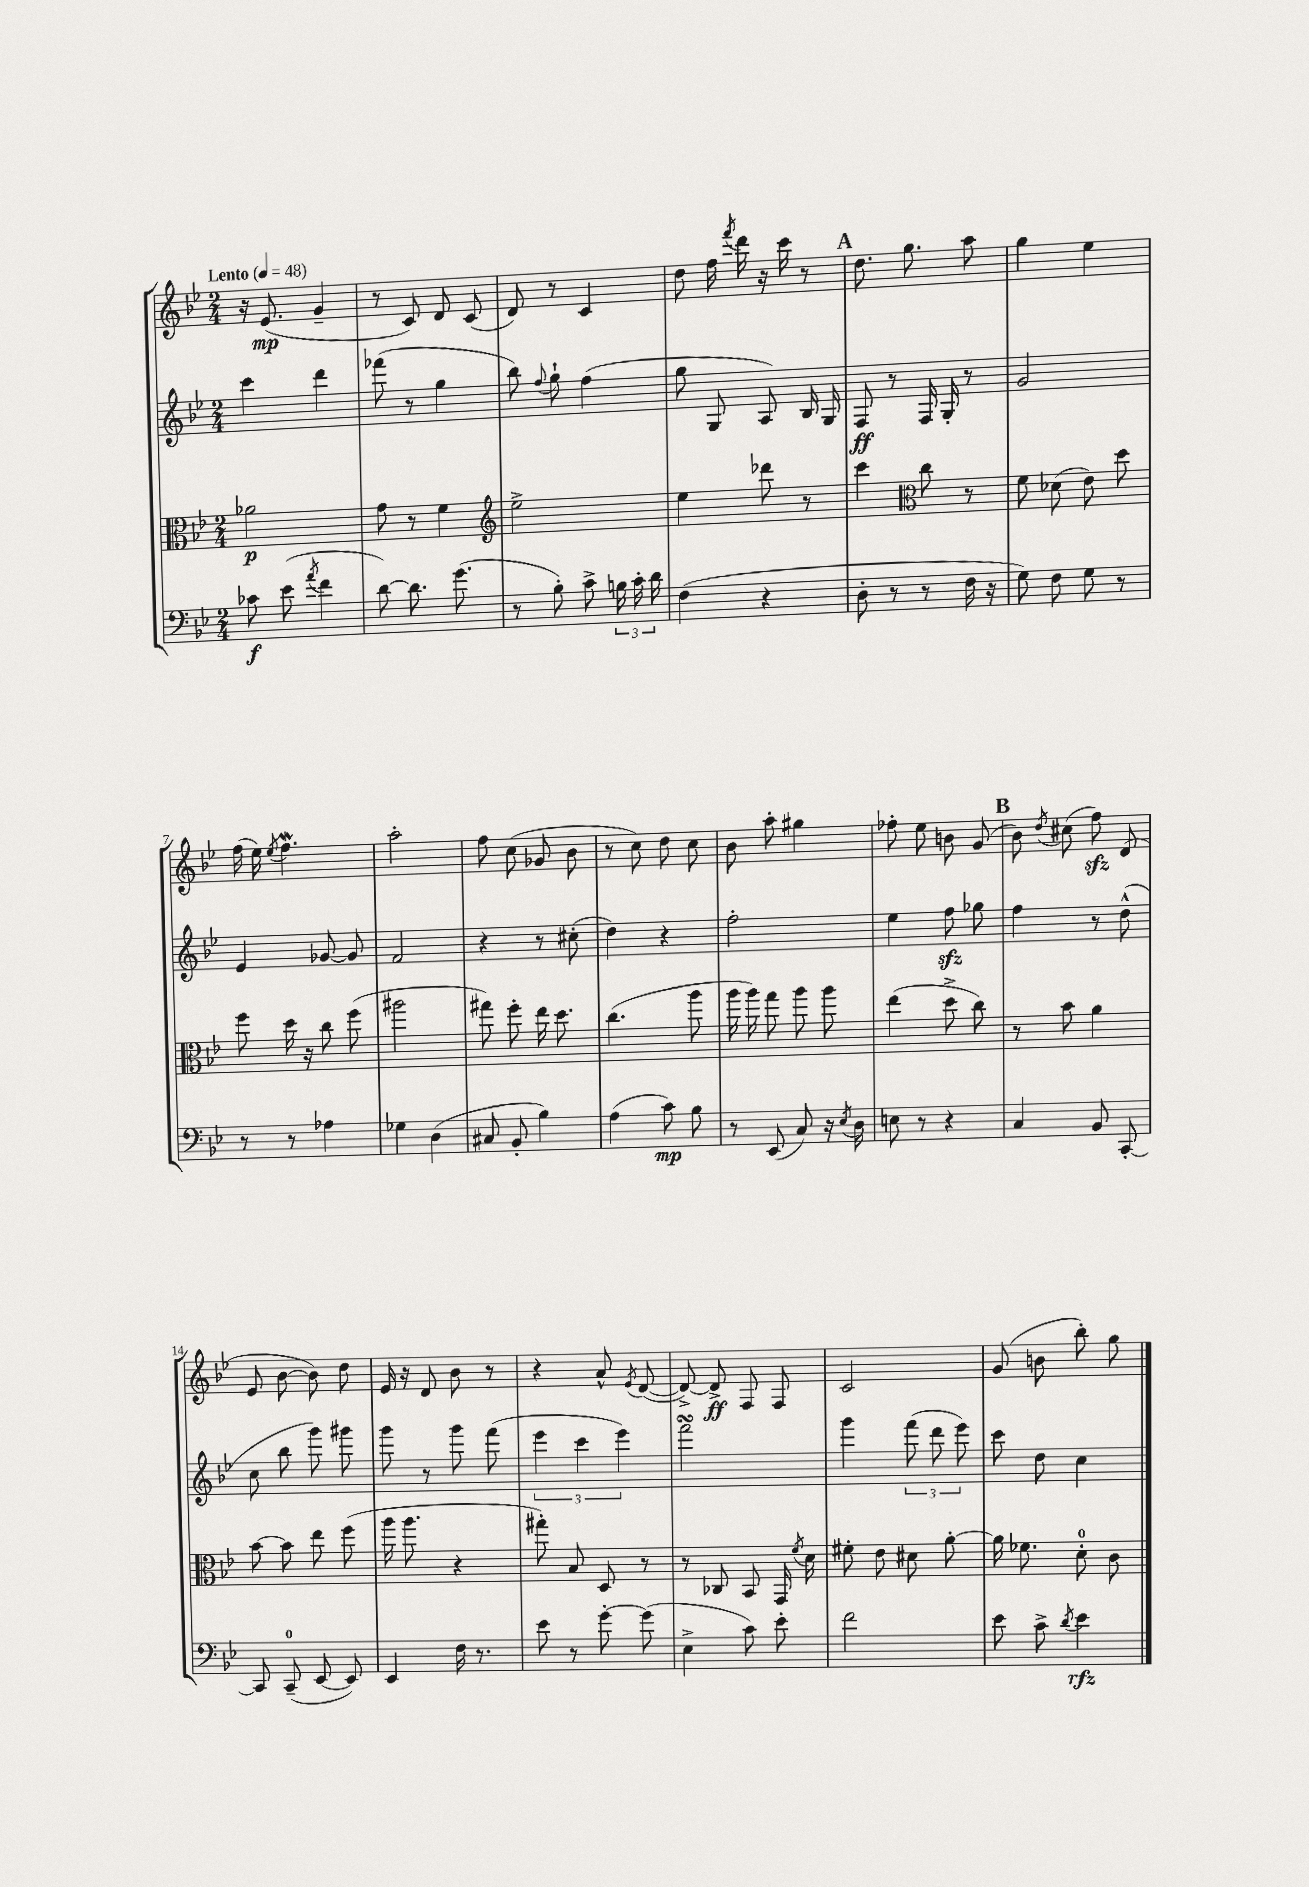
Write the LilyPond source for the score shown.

<<
\new StaffGroup <<
\new Staff = "s0" {
    \clef treble \key bes \major \numericTimeSignature \time 2/4 \tempo "Lento" 4 = 48
    \autoBeamOff r16 ees'8.\mp( g'4-- |
    r8 c'8) d'8 c'8( |
    d'8) r8 c'4 |
    d''8 f''16 \acciaccatura { f'''8 } d'''16 r16 c'''16 r8 |
    \mark \markup { \bold "A" } d''8. g''8. a''8 |
    g''4 ees''4 |
    f''16( ees''16) \acciaccatura { ees''8 } f''4.\mordent |
    a''2-. |
    f''8 c''8( ges'8 bes'8 |
    r8 c''8) d''8 c''8 |
    bes'8 a''8-. gis''4 |
    fes''8-. ees''8 b'8 g'8( |
    \mark \markup { \bold "B" } bes'8) \acciaccatura { d''8 } cis''8( f''8\sfz) d'8( |
    ees'8 bes'8~ bes'8) d''8 |
    ees'16 r16 d'8 bes'8 r8 |
    r4 a'8-^ \acciaccatura { ees'8 } d'8~( |
    d'8~->) d'8->\ff f8 f8 |
    c'2 |
    g'8( b'8 bes''8-.) g''8 \bar "|." |
}
\new Staff = "s1" {
    \clef treble \key bes \major \numericTimeSignature \time 2/4
    \autoBeamOff c'''4 d'''4 |
    fes'''8( r8 g''4 |
    bes''8) \appoggiatura { f''8 } g''8-! f''4( |
    g''8 g8 a8) bes16 g16 |
    \mark \markup { \bold "A" } f8\ff r8 f16 g16-. r8 |
    g'2 |
    ees'4 ges'8~ ges'8 |
    f'2 |
    r4 r8 cis''8-.( |
    d''4) r4 |
    f''2-. |
    ees''4 f''8\sfz ges''8 |
    \mark \markup { \bold "B" } f''4 r8 d''8-^( |
    c''8 bes''8 g'''8) gis'''8 |
    g'''8 r8 g'''8 f'''8( |
    \tuplet 3/2 { ees'''4 c'''4 ees'''4) } |
    f'''2\turn |
    g'''4 \tuplet 3/2 { f'''8( d'''8 ees'''8) } |
    c'''8 d''8 c''4 \bar "|." |
}
\new Staff = "s2" {
    \clef alto \key bes \major \numericTimeSignature \time 2/4
    \autoBeamOff aes'2\p |
    g'8 r8 f'4 |
    \clef treble ees''2-> |
    ees''4 des'''8 r8 |
    \mark \markup { \bold "A" } c'''4 \clef alto c''8 r8 |
    f'8 des'8( ees'8) d''8 |
    f''8 d''16 r16 c''8 f''8( |
    ais''2 |
    gis''8) f''8-. ees''16 d''8. |
    c''4.( a''8 |
    a''16 a''16) g''8 a''8 a''8 |
    ees''4( d''8-> c''8) |
    \mark \markup { \bold "B" } r8 bes'8 a'4 |
    bes'8~ bes'8 ees''8 f''8( |
    a''16 a''8. r4 |
    gis''8-.) bes8 d8 r8 |
    r8 ces8 bes,8 g,16 \acciaccatura { f'8 } d'16 |
    fis'8-. ees'8 dis'8 a'8~-. |
    a'16 fes'8. d'8-0-. c'8 \bar "|." |
}
\new Staff = "s3" {
    \clef bass \key bes \major \numericTimeSignature \time 2/4
    \autoBeamOff ces'8\f ees'8( \acciaccatura { a'8 } f'4 |
    d'8~) d'8. g'8.( |
    r8 bes8-.) c'8-> \tuplet 3/2 { b16 c'16-. d'16 } |
    f4( r4 |
    \mark \markup { \bold "A" } d8-. r8 r8 f16 r16 |
    g8) f8 g8 r8 |
    r8 r8 aes4 |
    ges4 d4( |
    cis8 bes,8-. bes4) |
    a4( c'8\mp) bes8 |
    r8 ees,8( c8) r16 \acciaccatura { ees8 } d16 |
    e8 r8 r4 |
    \mark \markup { \bold "B" } c4 bes,8 c,8~-. |
    c,8 c,8-0--( ees,8~ ees,8) |
    ees,4 f16 r8. |
    ees'8 r8 g'8~-. g'8( |
    ees4-> c'8) ees'8-. |
    f'2 |
    ees'8 c'8-> \acciaccatura { d'8 } ees'4\rfz \bar "|." |
}
>>
>>
